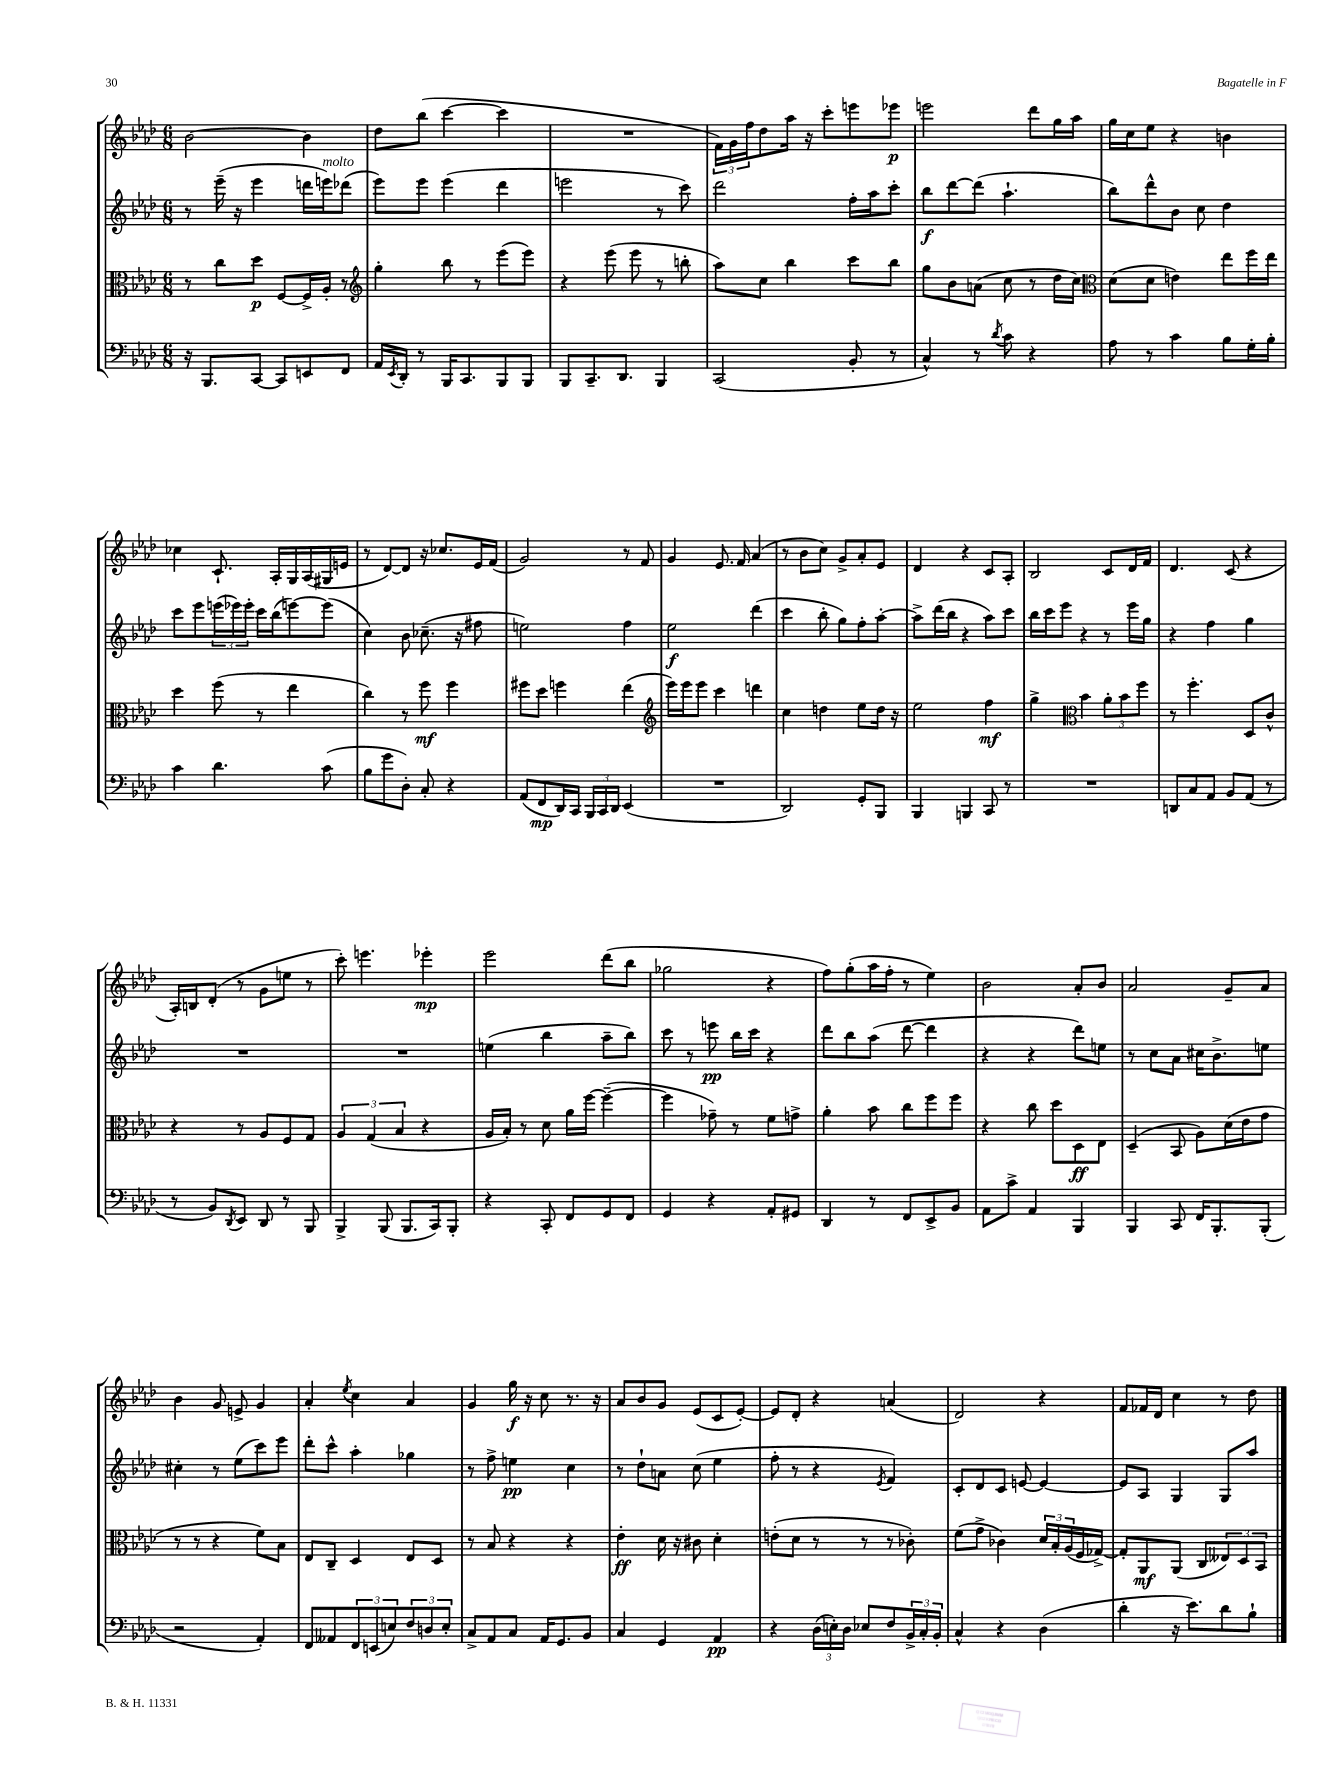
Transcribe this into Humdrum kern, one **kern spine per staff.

**kern	**kern	**kern	**kern
*staff4	*staff3	*staff2	*staff1
*clefF4	*clefC3	*clefG2	*clefG2
*k[b-e-a-d-]	*k[b-e-a-d-]	*k[b-e-a-d-]	*k[b-e-a-d-]
*M6/8	*M6/8	*M6/8	*M6/8
16r	8r	8r	[2b-
8.BBB-	.	.	.
.	8cc	(16eee-~	.
.	.	16r	.
[8CC	8dd-	4eee-	.
8CC]	[8F	.	.
8EE	16F^]	16ddd	4b-]
.	16A-'	16eee)	.
8FF	8r	(8ddd-	.
=	=	=	=
*	*clefG2	*	*
16AA-	4gg'	8eee-)	8dd-
8qEE-	.	.	.
16DD-'	.	.	.
8r	.	8eee-	(8bb-
16BBB-	8bb-	(4eee-	[4ccc
8.CC	.	.	.
.	8r	.	.
8BBB-	(8eee-	4ddd-	4ccc]
8BBB-	8eee-)	.	.
=	=	=	=
8BBB-	4r	2eee	2.r
8.CC~	.	.	.
.	(8eee-	.	.
8.DD-	.	.	.
.	8eee-	.	.
4BBB-	8r	8r	.
.	8bb'	8ccc)	.
=	=	=	=
(2CC	8aa-)	2ddd-	24f)
.	.	.	24g
.	.	.	24ff
.	8cc	.	8dd-
.	4bb-	.	16aa-
.	.	.	16r
.	.	.	8ccc'
8BB-'	8ccc	16ff'	8eee
.	.	16aa-	.
8r	8bb-	8ccc'	8eee-
=	=	=	=
4C^^)	8gg	8bb-	2eee
.	8b-	[8ddd-	.
8r	(8a	(8ddd-]	.
8qd-	.	.	.
8c	8cc	4.aa-`	.
4r	8r	.	8ddd-
.	16dd-	.	16gg
.	16cc)	.	16aa-
=	=	=	=
*	*clefC3	*	*
8A-	(8d-	8bb-)	16gg
.	.	.	16cc
8r	8d-	8ddd-^^	8ee-
4c	4e)	8b-	4r
.	.	8cc	.
8B-	8ee-	4dd-	4b
16G'	16ff	.	.
16B-'	16ee-	.	.
=	=	=	=
4c	4dd-	8ccc	4cc-
.	.	8eee-	.
4.d-	(8ff	(24eee	8.c`
.	.	24eee-)	.
.	.	24eee-'	.
.	8r	16ccc	.
.	.	(16bb-	16A-'
.	4ee-	[8eee)	16G
.	.	.	(16A-
(8c	.	(8eee]	16G#
.	.	.	16e
=	=	=	=
8B-	4cc)	4cc)	8r
8g	.	.	[8d-)
8D-')	8r	8b-	8d-]
8C'	8ff	(8.cc-~	16r
.	.	.	8.cc-
4r	4ff	.	.
.	.	16r	.
.	.	8ff#	16e-
.	.	.	(16f
=	=	=	=
(8AA-	8ff#	2ee)	2g)
8FF	8dd-	.	.
16DD-)	4ff	.	.
16CC	.	.	.
24BBB-	.	.	.
24CC	.	.	.
24DD-	.	.	.
(4EE-	(4ee-	4ff	8r
.	.	.	8f
=	=	=	=
*	*clefG2	*	*
2.r	16eee-)	2ee-	4g
.	16eee-	.	.
.	8eee-	.	.
.	4ccc	.	8.e-
.	.	.	16f
.	4ddd	(4ddd-	(4a-
=	=	=	=
2DD-)	4cc	4ccc	8r
.	.	.	8b-
.	4dd	8bb-'	8cc)
.	.	8gg)	8g^
8GG'	8ee-	8ff'	8a-'
8BBB-	16dd	[8aa-'	8e-
.	16r	.	.
=	=	=	=
4BBB-	2ee-	8aa-^]	4d-
.	.	(16ddd-	.
.	.	16bb-	.
4BBB	.	4r	4r
8CC	4ff	8aa-)	8c
8r	.	8ccc	8A-'
=	=	=	=
2.r	4gg^	16bb-	2B-
.	.	16ccc	.
.	.	8eee-	.
*	*clefC3	*	*
.	4b-	4r	.
.	12a-'	8r	8c
.	12b-	.	.
.	.	16eee-	16d-
.	12ff	.	.
.	.	16gg	16f
=	=	=	=
8DD	8r	4r	4.d-
8C	4.ff'	.	.
8AA-	.	4ff	.
8BB-	.	.	(8c
(8AA-	8D-	4gg	4r
8r	8c^^	.	.
=	=	=	=
8r	4r	2.r	16A-')
.	.	.	16B
8BB-)	.	.	(8d-'
8qDD-	.	.	.
8EE-	8r	.	8r
8DD-	8A-	.	8g
8r	8F	.	8ee
8BBB-	8G	.	8r
=	=	=	=
4BBB-^	6A-	2.r	8ccc')
.	.	.	4.eee
.	(6G	.	.
(8BBB-	.	.	.
.	6B-	.	.
8.BBB-	.	.	.
.	4r	.	4eee-'
16CC)	.	.	.
8BBB-'	.	.	.
=	=	=	=
4r	16A-	(4ee	2eee-
.	16B-')	.	.
.	8r	.	.
8CC'	8d-	4bb-	.
8FF	16a-	.	.
.	[16ff	.	.
8GG	(4ff~_	8aa-~	(8ddd-
8FF	.	8bb-)	8bb-
=	=	=	=
4GG	4ff]	8ccc	2gg-
.	.	8r	.
4r	8g-~)	8eee	.
.	8r	16bb-	.
.	.	16ccc	.
8AA-'	8f	4r	4r
8GG#	8g^	.	.
=	=	=	=
4DD-	4a-'	8ddd-	8ff)
.	.	8bb-	(8gg'
8r	8b-	(8aa-	16aa-
.	.	.	16ff'
8FF	8cc	[8ddd-	8r
8EE-^	8ff	4ddd-]	4ee-)
8BB-	8ff	.	.
=	=	=	=
8AA-	4r	4r	2b-
8c^	.	.	.
4AA-	8cc	4r	.
.	8dd-	.	.
4BBB-	8D-	8ddd-)	8a-'
.	8E-	8ee	8b-
=	=	=	=
4BBB-	(4D-~	8r	2a-
.	.	8cc	.
8CC	8BB-	8a-	.
16FF	8A-)	16cc#	.
8.BBB-'	.	8.b-^	.
.	(16d-	.	8g~
.	16e-	.	.
(8BBB-'	8g	8ee	8a-
=	=	=	=
2r	8r	4cc#'	4b-
.	8r	.	.
.	4r	8r	8g
.	.	(8ee-	8e^
4AA-')	8f)	8ccc)	4g
.	8B-	8eee-	.
=	=	=	=
8FF	8E-	8ddd-'	4a-'
8AA--	8C~	8ccc^^	.
.	.	.	8qee-
12FF	4D-	4aa-'	4cc
(12EE	.	.	.
12E)	.	.	.
12F	8E-	4gg-	4a-
12D	.	.	.
.	8D-	.	.
12E'	.	.	.
=	=	=	=
8C^	8r	8r	4g
8AA-	8B-	8ff^	.
8C	4r	4ee	16gg
.	.	.	16r
16AA-	.	.	8cc
8.GG	.	.	.
.	4r	4cc	8.r
8BB-	.	.	.
.	.	.	16r
=	=	=	=
4C	4e-'	8r	8a-
.	.	8dd-`	8b-
4GG	16d-	8a	8g
.	16r	.	.
.	8c#	(8cc	(8e-
4AA-	4d-'	4ee-	8c
.	.	.	[8e-')
=	=	=	=
4r	(8e'	8ff'	8e-]
.	8d-	8r	8d-'
(24D-	8r	4r	4r
24E')	.	.	.
24D-	.	.	.
8E-	8r	.	.
.	.	8qe-	.
8F	8r	4f)	(4a
24BB-^	8c-')	.	.
24C'	.	.	.
24BB-'	.	.	.
=	=	=	=
4C^^	(8f	8c'	2d-)
.	8g^	8d-	.
4r	4c-)	8c	.
.	.	[8e	.
(4D-	24d-	4e_	4r
.	24B-'	.	.
.	(24A-	.	.
.	16F	.	.
.	[16G-^)	.	.
=	=	=	=
4d-'	8G-']	8e]	8f
.	8AA-	8A-	16f-
.	.	.	16d-
16r	(8AA-	4G	4cc
8.e-)	.	.	.
.	8C	.	.
8d-	12E--)	8G	8r
.	12D-	.	.
8B-`	.	8aa-	8dd-
.	12BB-	.	.
==	==	==	==
*-	*-	*-	*-
